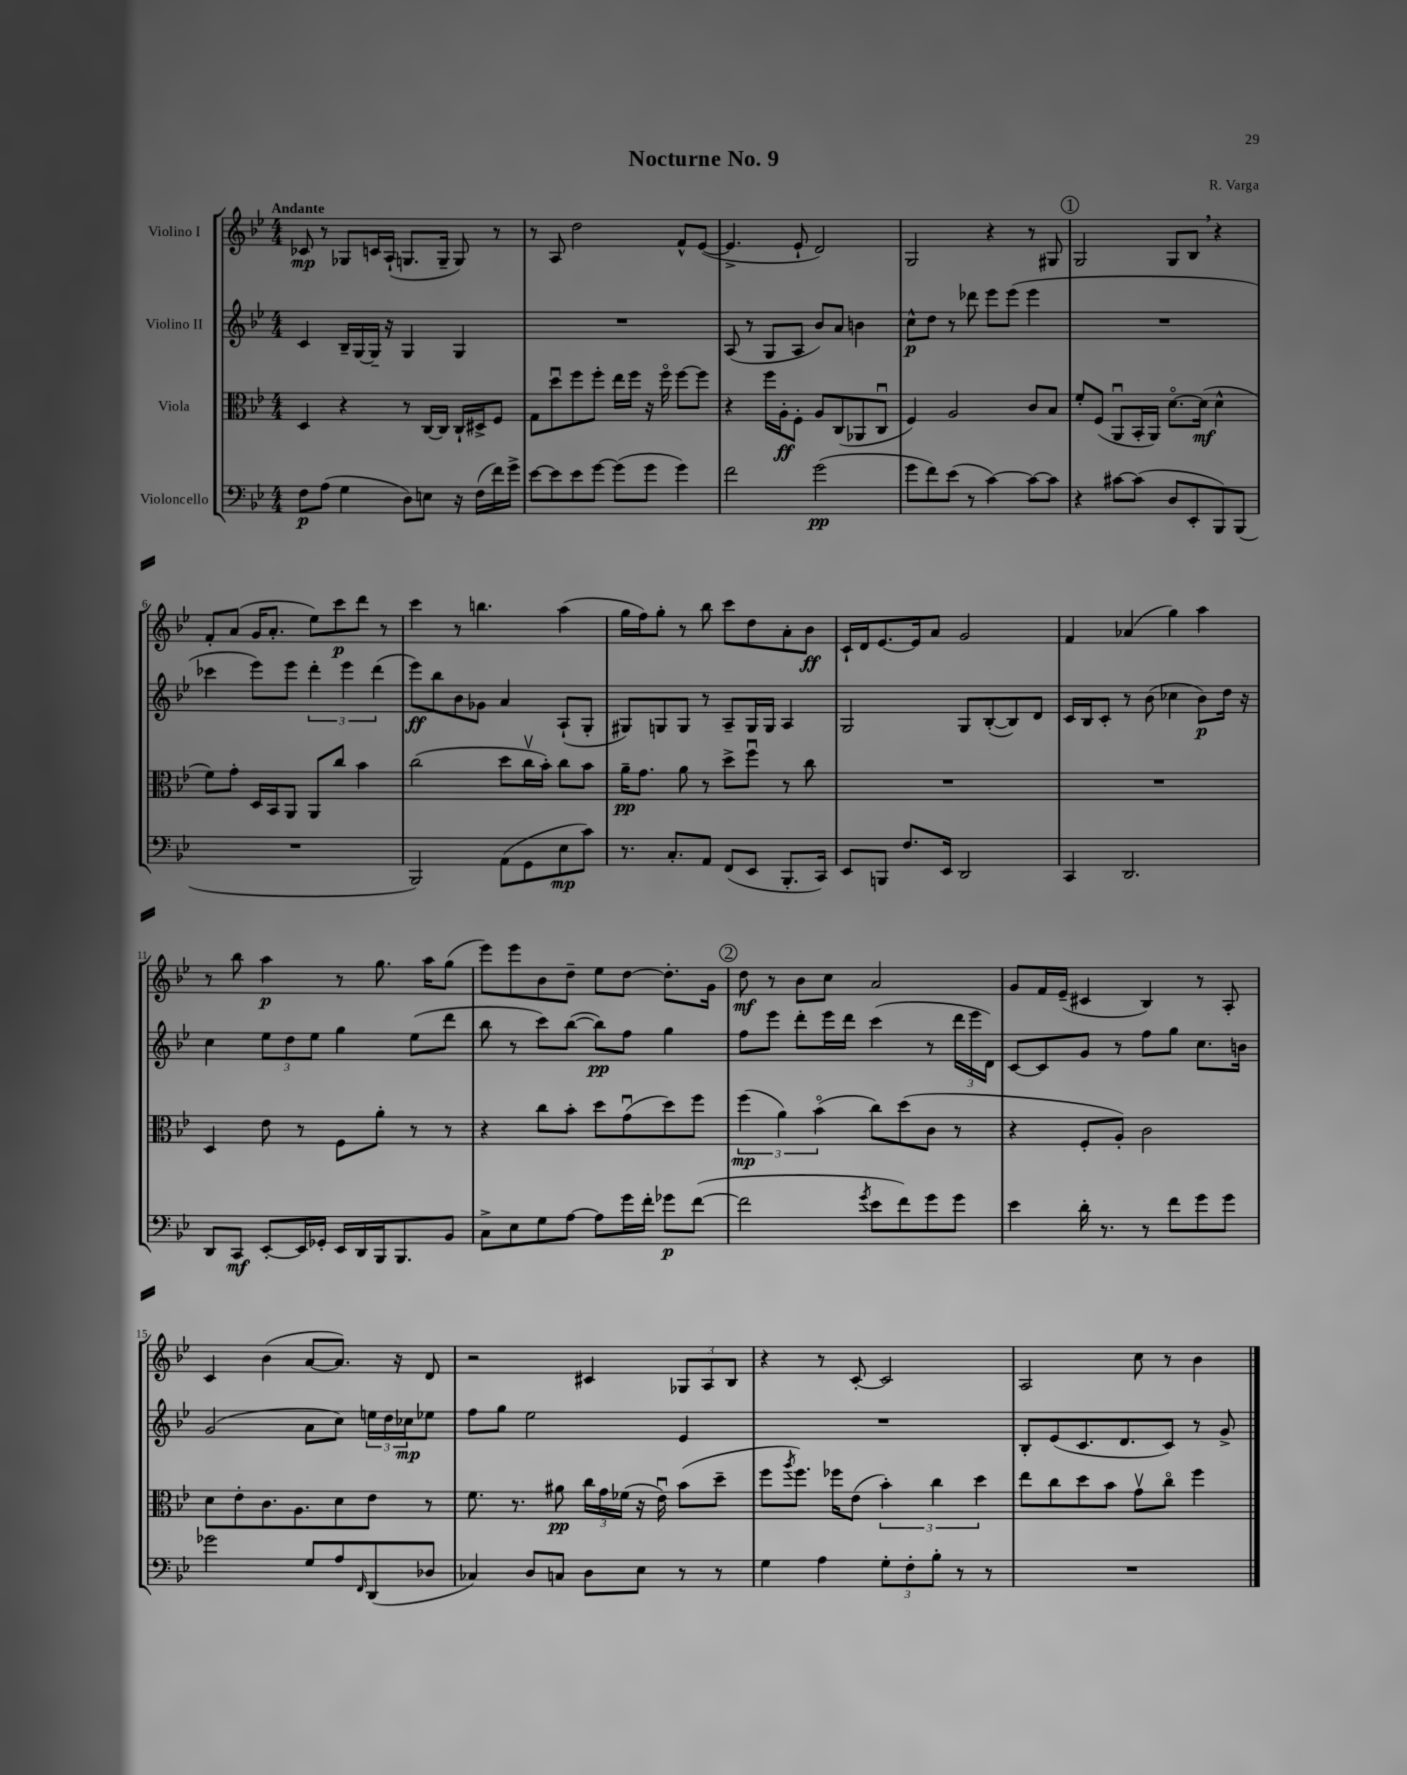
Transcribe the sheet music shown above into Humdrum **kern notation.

**kern	**kern	**kern	**kern
*staff4	*staff3	*staff2	*staff1
*clefF4	*clefC3	*clefG2	*clefG2
*k[b-e-]	*k[b-e-]	*k[b-e-]	*k[b-e-]
*M4/4	*M4/4	*M4/4	*M4/4
8F	4D	4c	8c-
(8A	.	.	8r
4G	4r	16B-~	8G-
.	.	[16G	.
.	.	16G~]	16c
.	.	16r	(16A`
8D)	8r	4G	8.G
8E	[16C	.	.
.	16C]	.	16G~
16r	16C`	4G	8G)
(16F	16D#^	.	.
16f)	8F	.	8r
16g^	.	.	.
=	=	=	=
[8e-	8G	1r	8r
8e-]	8ddu	.	8A
8e-	8ff	.	2dd
[8g	8ff'	.	.
(8g]	16ee-	.	.
.	16ff	.	.
8g	16r	.	.
.	16ffo	.	.
4g)	[8ff	.	8f^^
.	8ff]	.	([8e-
=	=	=	=
2f	4r	(8A	4.e-^]
.	.	8r	.
.	16ff	8G	.
.	16A'	.	.
.	8F'	8A	8e-`
(2g	8A	8b-)	2d)
.	(8C	8a	.
.	8AA-	4b	.
.	8Cu	.	.
=	=	=	=
8g	4F)	8cc^^	2G
8f)	.	8dd	.
(8e-	2A	8r	.
8r	.	8ddd-	.
[4c)	.	8eee-	4r
.	.	(8eee-	.
8c_	8c	4eee-	8r
8c]	8B-	.	8G#
=	=	=	=
4r	8f'	1r	2G
.	(8F	.	.
[8c#	8AAu	.	.
(8c#]	16BB-'	.	.
.	16AA)	.	.
8D	[8.do	.	8G
8EE-'	.	.	8B-
.	(16d]	.	.
8BBB-)	4d^^	.	4r
(8BBB-	.	.	.
=	=	=	=
1r	8f)	4ccc-	8f'
.	8g'	.	(8a
.	16D	8eee-)	16g
.	16BB-	.	8.a'
.	8AA	8eee-	.
.	8AA	6ddd'	8ee-)
.	8cc	.	8ccc
.	.	6eee-	.
.	4b-	.	8ddd
.	.	(6ddd	.
.	.	.	8r
=	=	=	=
2BBB-)	(2cc	8eee-)	4ccc
.	.	8bb-	.
.	.	8b-	8r
.	.	8g-	4.bb
(8AA	8dd	4a	.
8GG	16ccv	.	.
.	16b-')	.	.
8E-	8cc	(8A`	(4aa
8c)	8b-	8G'	.
=	=	=	=
8.r	16a~	8G#)	16gg
.	8.g	.	16ff)
.	.	8G	8gg'
8.C'	.	.	.
.	8a	8G	8r
8AA	8r	8r	8bb-
(8FF	8dd^	8A~	8ccc
8EE-	8ffu	16G	8dd
.	.	16G	.
8.BBB-'	8r	4A	8a'
.	8cc	.	8b-
16CC)	.	.	.
=	=	=	=
8EE-	1r	2G	16c`
.	.	.	16d
8BBB	.	.	[8.e-
8.F	.	.	.
.	.	.	16e-]
.	.	.	8a
16EE-	.	.	.
2DD	.	8G	2g
.	.	([8B-'	.
.	.	8B-])	.
.	.	8d	.
=	=	=	=
4CC	1r	16c	4f
.	.	16B-	.
.	.	8c'	.
2.DD	.	8r	(4a-
.	.	(8b-	.
.	.	4cc-	4gg)
.	.	8b-)	4aa
.	.	16dd	.
.	.	16r	.
=	=	=	=
8DD	4D	4cc	8r
8CC	.	.	8bb-
[8EE-'	8e-	12ee-	4aa
.	.	12dd	.
16EE-]	8r	.	.
.	.	12ee-	.
16GG-'	.	.	.
16EE-	8F	4gg	8r
16DD	.	.	.
16BBB-	8a'	.	8.gg
8.BBB-	.	.	.
.	8r	(8ee-	.
.	.	.	16aa
8BB-	8r	8ddd	(8gg
=	=	=	=
8C^	4r	8bb-	8eee-)
8E-	.	8r	8eee-
8G	8cc	8ccc)	8b-
[8A	8b-'	([8bb-	8dd~
8A]	8dd	8bb-])	8ee-
16g	(8gu	8ff	[8dd
16f'	.	.	.
8g-	8dd)	4gg	8.dd']
([8f	8ff	.	.
.	.	.	16g
=	=	=	=
2f]	(6ff	8ff	8dd
.	.	8eee-	8r
.	6a)	.	.
.	.	8ddd'	8b-
.	(6b-o	.	.
.	.	16eee-	8cc
.	.	16ddd	.
8qg	.	.	.
8e-	8cc)	(4ccc	2a
8f)	(8dd	.	.
8g	8c	8r	.
8g	8r	24ddd	.
.	.	24eee-	.
.	.	24d)	.
=	=	=	=
4e-	4r	[8c	8g
.	.	8c]	16f
.	.	.	(16e-~
16d'	8F'	8g	4c#
8.r	.	.	.
.	8A')	8r	.
8r	2c	8ff	4B-)
8f	.	8gg	.
8g	.	8.cc	8r
8g	.	.	8A'
.	.	16b	.
=	=	=	=
2g-	8d	(2g	4c
.	8e-'	.	.
.	8.c	.	(4b-
.	8.A	.	.
8G	.	8a	[8a
8A	8d	8cc)	8.a])
16qqFF	.	.	.
(8DD	8e-	24ee	.
.	.	24dd	.
.	.	.	16r
.	.	24cc-	.
8D-	8r	8ee-	8d
=	=	=	=
4C-)	8.f	8ff	2r
.	.	8gg	.
.	8.r	.	.
8D	.	2ee-	.
8C	8a#	.	.
8D	24cc	.	4c#
.	24g	.	.
.	(24f-	.	.
8E-	16r	.	.
.	16e-u)	.	.
8r	(8b-	4e-	12G-
.	.	.	12A
8r	8dd~	.	.
.	.	.	12B-
=	=	=	=
4G	8ff	1r	4r
.	8qaa	.	.
.	8.ff)	.	.
4A	.	.	8r
.	16ff-	.	.
.	(8e-	.	[8c'
12G'	6b-')	.	2c]
12F'	.	.	.
12B-'	6cc	.	.
8r	.	.	.
.	6dd	.	.
8r	.	.	.
=	=	=	=
1r	8ee-	8B-'	2A
.	8cc	(8e-	.
.	8dd	8.c	.
.	8b-	.	.
.	.	8.d	.
.	8gv	.	8cc
.	8cco	8c)	8r
.	4ff	8r	4b-
.	.	8g^	.
==	==	==	==
*-	*-	*-	*-
